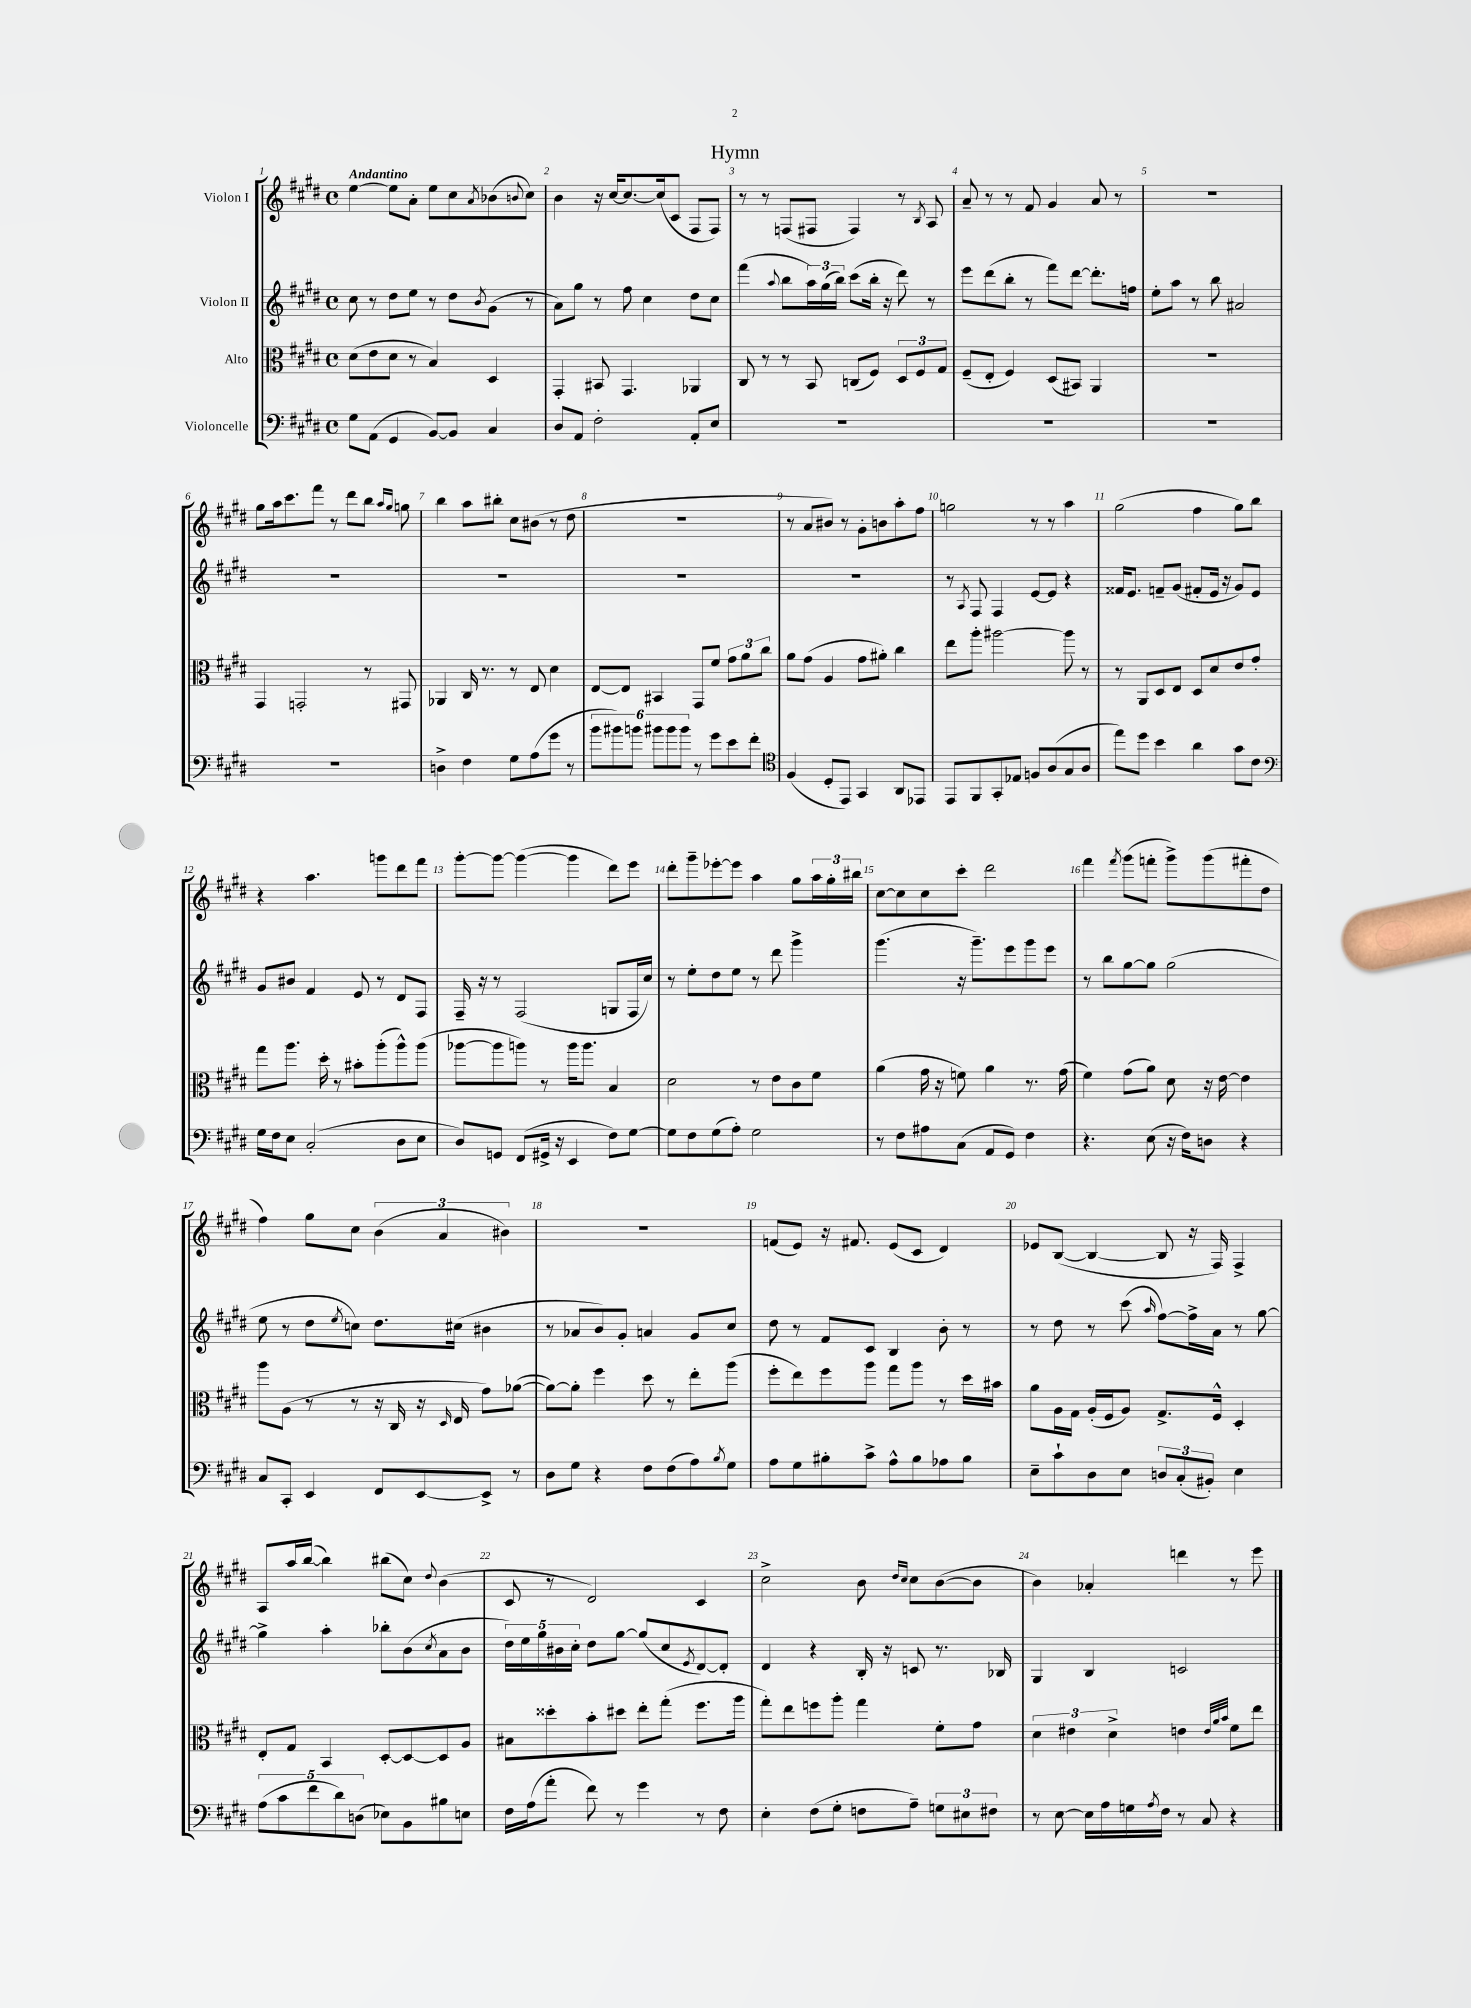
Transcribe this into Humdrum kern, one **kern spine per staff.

**kern	**kern	**kern	**kern
*part4	*part3	*part2	*part1
*staff4	*staff3	*staff2	*staff1
*I"Violoncelle	*I"Alto	*I"Violon II	*I"Violon I
*clefF4	*clefC3	*clefG2	*clefG2
*k[f#c#g#d#]	*k[f#c#g#d#]	*k[f#c#g#d#]	*k[f#c#g#d#]
*M4/4	*M4/4	*M4/4	*M4/4
*met(c)	*met(c)	*met(c)	*met(c)
=1	=1	=1	=1
!	!	!	!LO:TX:a:B:t=Andantino
8G#\L	(8d#\L	8cc#\	[4ee\
(8AA\J	8e\	8r	.
4GG#/	8d#\J	8dd#\L	8ee\L]
.	8r	8ee\J	8a'\J
[8BB/L)	4B/)	8r	8ee\L
8BB/J]	.	8dd#\L	8cc#\
.	.	8qb/	8qa/
4C#/	4D#/	(8g#\J	(8b-X\
.	.	.	8qqbn/
.	.	8r	8cc#\J)
=2	=2	=2	=2
8D#/L	4GG#'/	8a\L)	4b\
8AA/J	.	8gg#\J	.
2F#'\	8BB#X/	8r	16r
.	.	.	[16cc#/KL
.	4.GG#/	8ff#\	8.cc#/_
.	.	4cc#\	.
.	.	.	(16cc#/k]
.	.	.	8c#/J
8AA'/L	4AA-X/	8dd#\L	8F#/L
8E/J	.	8cc#\J	8F#/J)
=3	=3	=3	=3
1r	8C#/	(4fff#\	8r
.	8r	.	8r
.	.	8qqaa/	.
.	8r	8bb\L	(8Fn/L
.	8BB/	24aa\L)	8F#X/J
.	.	(24gg#\	.
.	.	24bb\JJ)	.
.	(8Cn/L	(8ccc#\L	4F#/)
.	8F#/J)	16bb'\Jk	.
.	.	16r	.
.	12D#/L	8ddd#\)	8r
.	12F#/	.	.
.	.	.	8qB/
.	.	8r	8A/
.	12G#/J	.	.
=4	=4	=4	=4
1r	(8F#~/L	8eee\L	8a~/
.	8E'/J	(8ddd#\	8r
.	4F#/)	8bb'\J	8r
.	.	8r	8f#/
.	(8D#/L	8fff#\L)	4g#/
.	8BB#X/J)	[8ddd#\J	.
.	4AA/	8.ddd#'\L]	8a/
.	.	.	8r
.	.	16ffn\Jk	.
=5	=5	=5	=5
1r	1r	8ee'\L	1r
.	.	8aa\J	.
.	.	8r	.
.	.	8bb\	.
.	.	2a#X/	.
!!LO:LB:g=z
=6	=6	=6	=6
1r	4GG#/	1r	8gg#\L
.	.	.	16aa\k
.	.	.	8.ccc#\
.	2GGn'/	.	.
.	.	.	8fff#\J
.	.	.	8r
.	.	.	8ddd#\L
.	8r	.	8bb\J
.	.	.	16qqaa/LL
.	.	.	16qqgg#/JJ
.	8GG#X/	.	8ggn\
=7	=7	=7	=7
4Dn^\	4AA-X/	1r	4bb\
4F#\	16C#/	.	8aa\L
.	8.r	.	.
.	.	.	8bb#X'\J
8G#\L	8r	.	8cc#\L
(8A\	8E/	.	(8b#X\J
8g#\J	4d#\	.	8r
8r	.	.	8dd#\
=8	=8	=8	=8
12b\L	[8E/L	1r	1r
12b#X\)	.	.	.
.	8E/J]	.	.
12bn\J	.	.	.
12b#X\L	4BB#X/	.	.
12b#\	.	.	.
12b#\J	.	.	.
8r	8GG#/L	.	.
8g#\L	8f#/J	.	.
8e\	12g#\L	.	.
.	12a\	.	.
8f#'\J	.	.	.
.	12cc#\J	.	.
=9	=9	=9	=9
*clefC4	*	*	*
(4F#/	8a\L	1r	8r
.	(8g#\J	.	8a/L
8D#'/L	4A/	.	8b#X/J)
8EE/J)	.	.	8r
4GG#/	8g#\L	.	8g#'\L
.	8a#X'\J)	.	8bn\
8AA/L	4cc#\	.	8aa'\
8EE-X/J	.	.	8ff#\J
=10	=10	=10	=10
8EE/L	8ee\L	8r	2ggn\
.	.	8qA/	.
8FF#/	8aa'\J	8F#/	.
8GG#'/	[2aa#X\	4F#/	.
8E-X/J	.	.	.
8Fn/L	.	[8e/L	8r
(8A/	.	8e/J]	8r
8G#/	8aa#\]	4r	4aa\
8A/J	8r	.	.
=11	=11	=11	=11
8ee\L)	8r	16f##X/KL	(2gg#\
.	.	8.e/J	.
8dd#\J	8AA/L	.	.
4b\	8D#/	8fn~/L	.
.	8E/J	(8g#/J	.
4a\	8D#/L	8f#X'/L	4ff#\
.	8d#/	16e/Jk	.
.	.	16r	.
8g#\L	8e/	8g#/L)	8gg#\L)
8c#\J	8g#'/J	8e/J	8bb\J
!!LO:LB:g=z
=12	=12	=12	=12
*clefF4	*	*	*
16G#\LL	8gg#\L	8g#/L	4r
16F#\J	.	.	.
8E\J	8.aa\J	8b#X/J	.
(2C#'/	.	4f#/	4.aa\
.	16dd#'\	.	.
.	8r	.	.
.	8b#X'\L	8e/	.
.	(8aa'\	8r	8gggn\L
8D#\L	8aa^^\)	8d#/L	8ddd#\
8E\J	(8aa\J	8F#/J	8fff#\J
=13	=13	=13	=13
8D#/L)	[8aa-X\L	16F#~/	[8ggg#'\L
.	.	16r	.
8GGn/J	8aa-\]	8r	8ggg#\J_
(8FF#/L	8aan\J)	(2F#/	(4ggg#\_
16GG#X^/Jk	8r	.	.
16r	.	.	.
4EE/	16aa\KL	.	4ggg#\]
.	8.aa\J	.	.
8F#\L)	4B/	8Gn/L	8ddd#\L)
[8G#\J	.	16F#/L	8eee\J
.	.	16cc#/JJ)	.
=14	=14	=14	=14
8G#\L]	2d#\	8r	8ddd#'\L
8F#\	.	8ee'\L	8ggg#~\
(8G#\	.	8dd#\	[8eee-X'\
8A'\J)	.	8ee\J	8eee-\J]
2G#\	8r	8r	4aa\
.	8e\L	8ddd#\	.
.	8c#\	4ggg#^\	8gg#\L
.	8f#\J	.	24aa\L
.	.	.	24gg#'\
.	.	.	24bb#X\JJ
=15	=15	=15	=15
8r	(4a\	(4.ggg#\	[8cc#\L
8F#\L	.	.	8cc#\]
8A#X\	16g#\	.	8cc#\
.	16r	.	.
(8C#\J	8fn\)	16r	8ccc#'\J
.	.	8.ggg#~\L)	.
8AA/L	4a\	.	2ddd#\
8GG#/J)	.	8eee\	.
4F#\	8.r	8ggg#\	.
.	.	8eee\J	.
.	(16g#\	.	.
=16	=16	=16	=16
4.r	4f#\)	8r	4fff#\
.	.	8bb\L	.
.	.	.	8qfff#/
.	(8g#\L	[8gg#\	(8ggg#\L
(8E\	8a\J)	8gg#\J]	8fffn'\J
16r	8d#\	(2gg#\	8ggg#^\L)
16F#\KL)	.	.	.
8Dn\J	16r	.	(8ggg#\
.	[16e\	.	.
4r	4e\]	.	8fff#X'\
.	.	.	8dd#\J
!!LO:LB:g=z
=17	=17	=17	=17
8C#/L	8aa\L	8ee\	4ff#\)
8CC#'/J	(8A\J	8r	.
4EE/	8r	8dd#\L	8gg#\L
.	.	8qee/	.
.	8r	8ccn\J)	8cc#\J
8FF#/L	16r	8.dd#\L	(6b\
.	16C#/	.	.
[8EE/	16r	.	.
.	.	.	6a/
.	16qqD#/	.	.
.	16E/	(16cc#X\Jk	.
8EE^/J]	8g#\L)	4b#X\	.
.	.	.	6b#X\)
8r	([8a-X\J	.	.
=18	=18	=18	=18
8D#\L	8a-\L_)	8r	1r
8G#\J	8a-'\J]	8a-X/L	.
4r	4ff#\	8b/)	.
.	.	8g#'/J	.
8F#\L	8dd#\	4an/	.
(8F#\	8r	.	.
8A\)	8ee'\L	8g#/L	.
8qB/	.	.	.
8G#\J	(8aa\J	8cc#/J	.
=19	=19	=19	=19
8A\L	8ff#'\L	8dd#\	(8fn/L
8G#\	8ee\)	8r	8e/J)
8B#X'\	8ff#\	8f#/L	16r
.	.	.	8.f#X/
8c#^\J	8aa\J	8c#/J	.
8A^^\L	8gg#\L	4B/	(8e/L
8B#\	8aa\J	.	8c#/J
8A-X\	8r	8b'\	4d#/)
8B#\J	16dd#\LL	8r	.
.	16b#X\JJ	.	.
=20	=20	=20	=20
8E~\L	8a\L	8r	8e-X/L
8c#`\	16A\L	8dd#\	([8B/J
.	16G#\JJ	.	.
8D#\	(16A'/LL	8r	4B/_
.	16F#/J	.	.
8E\J	8A/J)	(8ccc#\	.
.	.	16qqaa/	.
12Dn/L	8.G#^/L	[8ff#\L)	8B/]
(12C#'/	.	.	.
.	.	16ff#^\L]	16r
12BB#X'/J)	.	.	.
.	16F#^^/Jk	16a\JJ	16F#/)
4E\	4D#'/	8r	4F#^/
.	.	[8gg#\	.
!!LO:LB:g=z
=21	=21	=21	=21
(10A\L	8E'/L	4gg#^\]	8A/L
10c#\	.	.	.
.	8G#/J	.	16aa/L
.	.	.	([16bb/JJ
10f#\	.	.	.
.	4BB/	4aa'\	4bb\])
10d#\)	.	.	.
(10Dn\J	.	.	.
8E-X\L)	[8D#'/L	8bb-X'\L	(8bb#X\L
8BB\	8D#/_	(8b\	8cc#\J)
.	.	8qcc#/	8qqdd#/
8B#X\	8D#/]	8a\	(4b\
8En\J	8A/J	8b\J	.
=22	=22	=22	=22
16F#\LL	8B#X\L	20dd#\LL)	8c#/
.	.	20ee\	.
(16A\J	.	.	.
.	.	20gg#\	.
8a'\J	8dd##X'\	.	8r
.	.	20b#X\	.
.	.	20cc#'\JJ	.
8f#\)	8b'\	8dd#\L	2d#/)
8r	8dd#X\J	[8gg#\J	.
4g#\	8ee'\L	(8gg#/L]	.
.	(8gg#'\J	8cc#/	.
.	.	8qe/	.
8r	8.ff#\L	[8d#/)	4c#/
8F#\	.	8d#'/J]	.
.	16aa\Jk	.	.
=23	=23	=23	=23
4E'\	8gg#'\L)	4d#/	2cc#^\
.	8ee\	.	.
(8F#\L	8ffn\	4r	.
8G#'\J	8aa'\J	.	.
8Fn\L	4gg#\	16B'/	8b\
.	.	16r	.
.	.	.	16qqdd#/LL
.	.	.	16qqcc#/JJ
8A~\J)	.	8cn/	8cc#\L
12Gn\L	8f#'\L	8.r	([8b\
12E#X\	.	.	.
.	8g#\J	.	8b\J]
12F#X\J	.	.	.
.	.	16B-X/	.
=24	=24	=24	=24
8r	6d#\	4G#/	4b\)
[8E\	.	.	.
.	6e#X\	.	.
16E\LL]	.	4B/	4a-X'/
16A\	.	.	.
.	6d#^\	.	.
16Gn\	.	.	.
8qA/	.	.	.
16F#\JJ	.	.	.
8r	4en\	2cn/	4dddn\
8C#/	.	.	.
.	32qqe/LLL	.	.
.	32qqa/	.	.
.	32qqb/JJJ	.	.
4r	8f#\L	.	8r
.	8ee\J	.	8eee\
==	==	==	==
*-	*-	*-	*-
